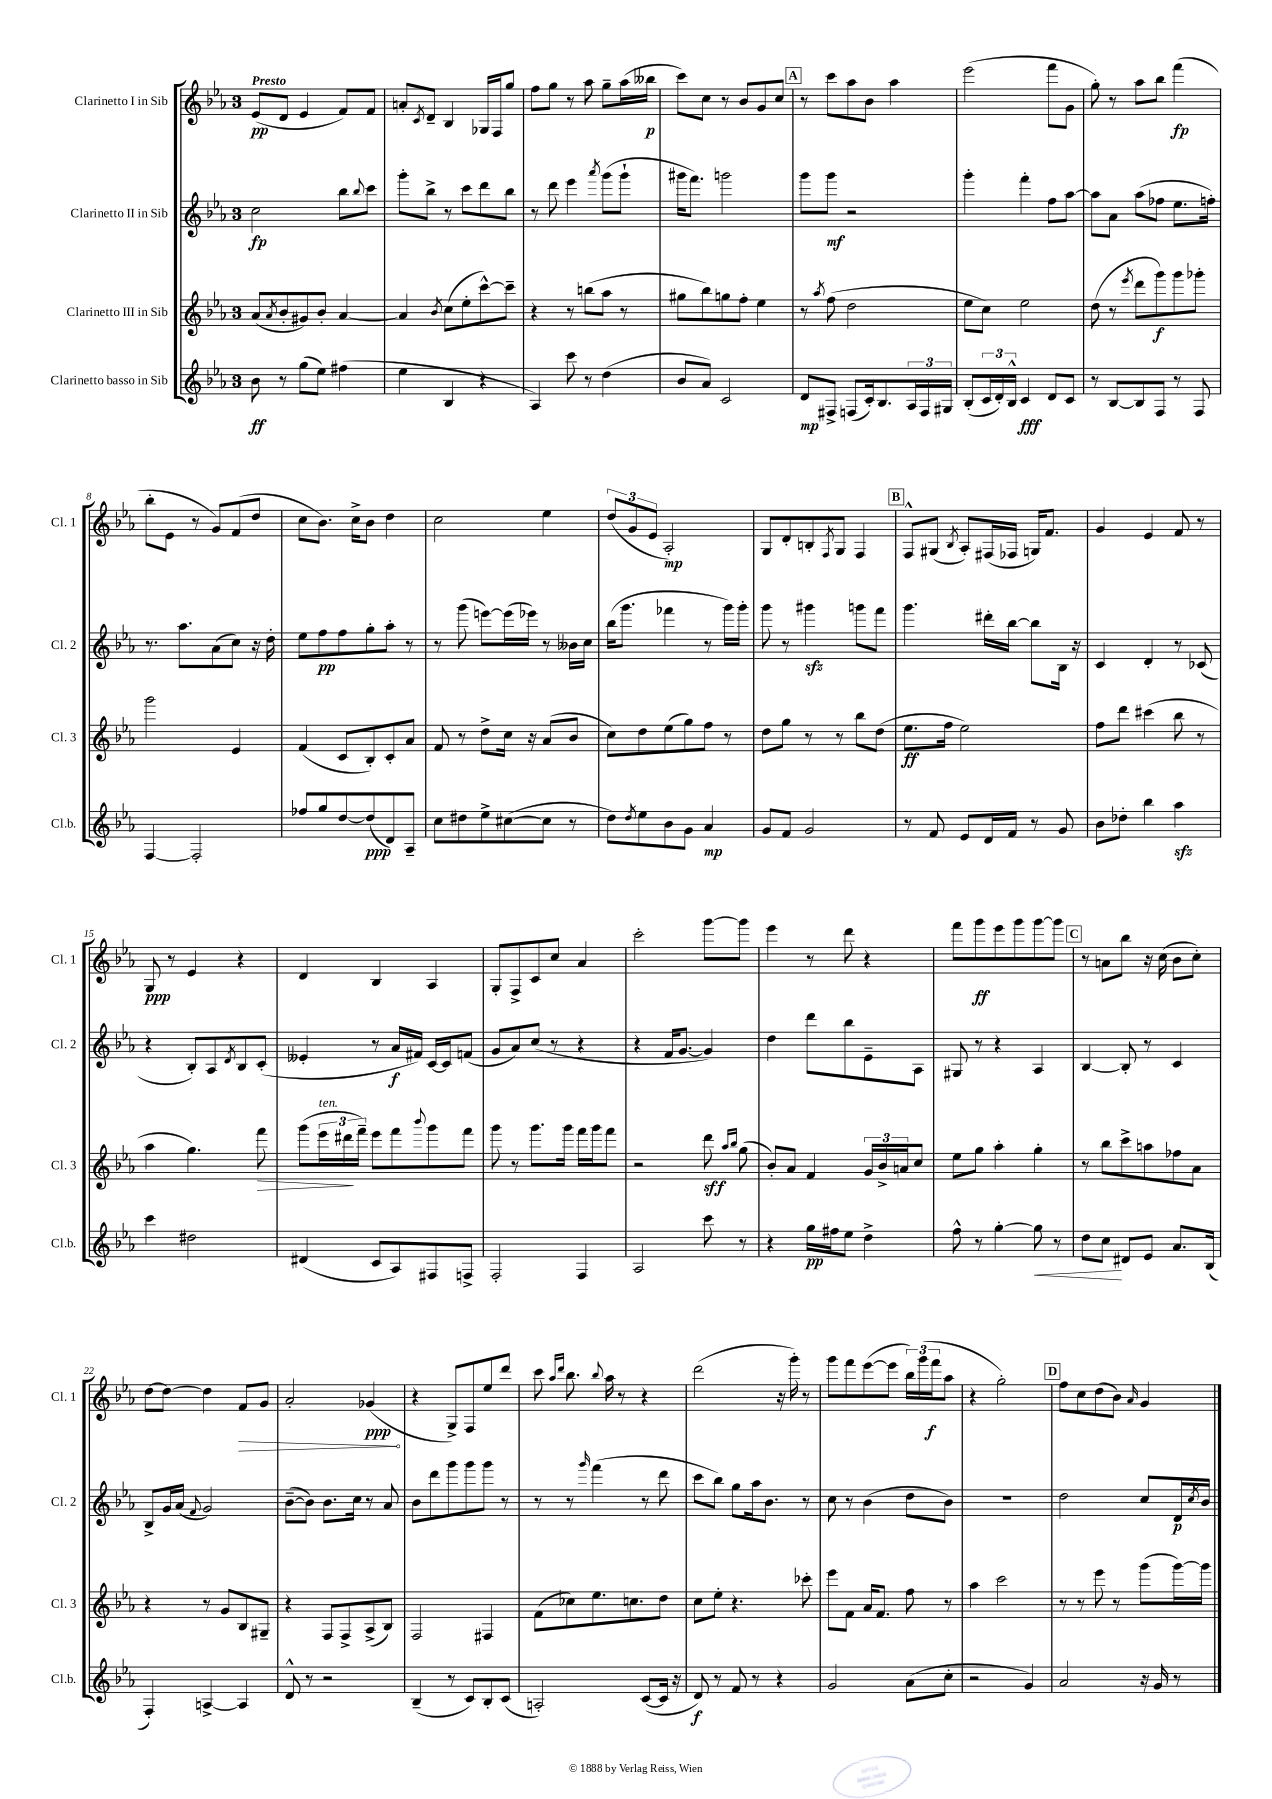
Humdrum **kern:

**kern	**dynam	**kern	**dynam	**kern	**dynam	**kern	**dynam
*part4	*part4	*part3	*part3	*part2	*part2	*part1	*part1
*staff4	*staff4	*staff3	*staff3	*staff2	*staff2	*staff1	*staff1
*I"Clarinetto basso in Sib	*	*I"Clarinetto III in Sib	*	*I"Clarinetto II in Sib	*	*I"Clarinetto I in Sib	*
*I'Cl.b.	*	*I'Cl. 3	*	*I'Cl. 2	*	*I'Cl. 1	*
*clefG2	*	*clefG2	*	*clefG2	*	*clefG2	*
*k[b-e-a-]	*	*k[b-e-a-]	*	*k[b-e-a-]	*	*k[b-e-a-]	*
*M3/4	*	*M3/4	*	*M3/4	*	*M3/4	*
=1	=1	=1	=1	=1	=1	=1	=1
!	!	!	!	!	!	!LO:TX:a:B:t=Presto	!
8b-\	ff	(8a-/L	.	2cc\	fp	(8e-/L	pp
.	.	8qa-/	.	.	.	.	.
8r	.	8b-'/	.	.	.	8d/J	.
(8gg\L	.	8g#X/)	.	.	.	4e-/	.
8ee-\J)	.	8b-'/J	.	.	.	.	.
(4ff#X\	.	[4a-/	.	8bb-\L	.	8f/L)	.
.	.	.	.	8qqbb-/	.	.	.
.	.	.	.	8ccc\J	.	8f/J	.
=2	=2	=2	=2	=2	=2	=2	=2
4ee-\	.	4a-/]	.	8ggg'\L	.	8an'/L	.
.	.	.	.	.	.	8qc/	.
.	.	.	.	8bb-^\J	.	8d~/J	.
.	.	8qb-/	.	.	.	.	.
4B-/	.	(8cc\L	.	8r	.	4B-/	.
.	.	8ee-'\	.	8ccc\L	.	.	.
4r	.	[8ccc^^\)	.	8ddd\	.	16G-X/LL	.
.	.	.	.	.	.	16F/J	.
.	.	8ccc~\J]	.	8bb-\J	.	8gg/J	.
=3	=3	=3	=3	=3	=3	=3	=3
4A-/)	.	4r	.	8r	.	8ff\L	.
.	.	.	.	8ddd\	.	8gg\J	.
8ccc\	.	8r	.	4eee-\	.	8r	.
8r	.	(8bbn\L	.	.	.	8aa-\	.
.	.	.	.	8qaaa-/	.	.	.
(4dd\	.	8aa-\J	.	(8ggg\L	.	8gg~\L	.
.	.	8r	.	8ggg`\J	.	(16aa-\L	.
.	.	.	.	.	.	16bb--X\JJ	p
=4	=4	=4	=4	=4	=4	=4	=4
8b-/L	.	8gg#X\L	.	16ggg#X\KL	.	8ccc\L)	.
.	.	.	.	8.fff\J)	.	.	.
8a-/J)	.	8bb-\)	.	.	.	8cc\J	.
2c/	.	8ggn\	.	2gggn\	.	8r	.
.	.	8ff'\J	.	.	.	8b-/L	.
.	.	4ee-\	.	.	.	8g/	.
.	.	.	.	.	.	8cc/J	.
!!LO:REH:place=s1:t=A
=5	=5	=5	=5	=5	=5	=5	=5
8d/L	mp	8r	.	8ggg\L	.	8r	.
.	.	8qaa-/	.	.	.	.	.
8F#X^/J	.	(8ff\	.	8ggg\J	mf	8ccc\L	.
(8Fn/L	.	2dd\	.	2r	.	8aa-\	.
16c'/k)	.	.	.	.	.	8b-\J	.
8.B-/	.	.	.	.	.	.	.
.	.	.	.	.	.	4aa-\	.
24A-/L	.	.	.	.	.	.	.
24F/	.	.	.	.	.	.	.
24G#X/JJ	.	.	.	.	.	.	.
=6	=6	=6	=6	=6	=6	=6	=6
(8B-'/L	.	8ee-\L	.	4ggg'\	.	(2eee-\	.
24c/L	.	8cc\J)	.	.	.	.	.
24d'/)	.	.	.	.	.	.	.
24B-^^/JJ	.	.	.	.	.	.	.
4c/	fff	2ee-\	.	4fff'\	.	.	.
8d/L	.	.	.	8ff\L	.	8fff\L	.
8c/J	.	.	.	[8aa-\J	.	8g\J	.
=7	=7	=7	=7	=7	=7	=7	=7
8r	.	(8dd\	.	8aa-\L]	.	8gg'\)	.
[8B-/L	.	8r	.	8a-\J	.	8r	.
.	.	8qeee-/	.	.	.	.	.
8B-/]	.	8ddd\L	.	(8aa-\L	.	8aa-\L	.
8F/J	.	8ggg\)	f	8ff-X\J	.	8bb-\J	.
8r	.	8ggg\	.	8.ee-\L	.	(4fff\	fp
8F/	.	8ggg-X'\J	.	.	.	.	.
.	.	.	.	16ffn'\Jk)	.	.	.
!!LO:LB:g=z
=8	=8	=8	=8	=8	=8	=8	=8
[4F/	.	2ggg\	.	8.r	.	8bb-'\L	.
.	.	.	.	.	.	8e-\J	.
.	.	.	.	8.aa-\L	.	.	.
2F'/]	.	.	.	.	.	8r	.
.	.	.	.	(8a-\	.	8g/L)	.
.	.	4e-/	.	8cc\J)	.	(8f/	.
.	.	.	.	16r	.	8dd/J	.
.	.	.	.	16dd'\	.	.	.
=9	=9	=9	=9	=9	=9	=9	=9
8ff-X/L	.	(4f/	.	8ee-\L	.	8cc\L	.
8gg/	.	.	.	8ff\	pp	8.b-\J)	.
[8dd/	.	8c/L	.	8ff\	.	.	.
.	.	.	.	.	.	16cc^\KL	.
(8dd/]	ppp	8B-'/)	.	8gg'\	.	8b-\J	.
8d/)	.	8c'/	.	8aa-'\J	.	4dd\	.
8A-~/J	.	8a-/J	.	8r	.	.	.
=10	=10	=10	=10	=10	=10	=10	=10
8cc\L	.	8f/	.	8r	.	2cc\	.
8dd#X\	.	8r	.	(8ggg\	.	.	.
8ee-^\	.	8dd^\L	.	[8eeen\L)	.	.	.
([8cc#X\	.	16cc\Jk	.	(16eee\L]	.	.	.
.	.	16r	.	16eee-X\JJ)	.	.	.
8cc#\J]	.	(8a-/L	.	8r	.	4ee-\	.
8r	.	8b-/J	.	16b--X\LL	.	.	.
.	.	.	.	16cc\JJ	.	.	.
=11	=11	=11	=11	=11	=11	=11	=11
8dd\L)	.	8cc\L)	.	(16bb-\KL	.	(12dd/L	.
.	.	.	.	8.ggg\J	.	.	.
.	.	.	.	.	.	12g/	.
8qdd/	.	.	.	.	.	.	.
8ee-\	.	8dd\	.	.	.	.	.
.	.	.	.	.	.	12e-/J	.
8b-\	.	(8ee-\	.	4fff-X\	.	2A-'/)	mp
8g\J	.	8gg\)	.	.	.	.	.
4a-/	mp	8ff\J	.	8r	.	.	.
.	.	8r	.	16ggg\LL)	.	.	.
.	.	.	.	16ggg'\JJ	.	.	.
=12	=12	=12	=12	=12	=12	=12	=12
8g/L	.	8dd\L	.	8ggg\	.	8G/L	.
8f/J	.	8gg\J	.	8r	.	8d'/	.
2g/	.	8r	.	4ggg#Xzz\	.	8Bn'/	.
.	.	.	.	.	.	8qF/	.
.	.	8r	.	.	.	8G/J	.
.	.	8bb-\L	.	8gggn\L	.	4F/	.
.	.	(8dd\J	.	8fff\J	.	.	.
!!LO:REH:place=s1:t=B
=13	=13	=13	=13	=13	=13	=13	=13
8r	.	8.ee-\L	ff	4.ggg\	.	8F^^/L	.
8f/	.	.	.	.	.	(8G#X/J	.
.	.	16ff\Jk	.	.	.	.	.
.	.	.	.	.	.	8qB-/	.
8e-/L	.	2ee-\)	.	.	.	8A-'/L)	.
16d/L	.	.	.	16ddd#X'\LL	.	(16F#X/L	.
16f/JJ	.	.	.	[16bb-\JJ	.	16F-X/JJ	.
8r	.	.	.	8bb-\L]	.	16Gn/KL)	.
.	.	.	.	.	.	8.f/J	.
8g/	.	.	.	16B-\Jk	.	.	.
.	.	.	.	16r	.	.	.
=14	=14	=14	=14	=14	=14	=14	=14
8b-\L	.	8ff\L	.	4c/	.	4g/	.
8dd-X'\J	.	8ddd\J	.	.	.	.	.
4bb-\	.	(4ccc#X\	.	4d'/	.	4e-/	.
4aa-zz\	.	8bb-\	.	8r	.	8f/	.
.	.	8r	.	(8c-X/	.	8r	.
!!LO:LB:g=z
=15	=15	=15	=15	=15	=15	=15	=15
4ccc\	.	4aa-\	.	4r	.	8G/	ppp
.	.	.	.	.	.	8r	.
2dd#X\	.	4.gg\)	.	8B-'/L)	.	4e-/	.
.	.	.	.	8A-/	.	.	.
.	.	.	.	8qd/	.	.	.
.	.	.	.	8B-/	.	4r	.
!	!	!	!LO:HP:b	!	!	!	!
.	.	8fff\	>	(8c'/J	.	.	.
=16	=16	=16	=16	=16	=16	=16	=16
(4d#X/	.	(8ggg\L	.	4e--X'/	.	4d/	.
!	!	!LO:TX:a:i:t=ten.	!	!	!	!	!
.	.	24eee-\L	.	.	.	.	.
.	.	24ddd#X\	.	.	.	.	.
.	.	24fff~\JJ)	]	.	.	.	.
8c/L	.	8eee-\L	.	8r	.	4B-/	.
8A-/)	.	8fff\	.	16a-/LL	f	.	.
.	.	.	.	16f#X/JJ)	.	.	.
.	.	8qqbbb-/	.	.	.	.	.
8F#X/	.	8ggg\	.	[16c/LL	.	4A-/	.
.	.	.	.	16c/J]	.	.	.
8Fn^/J	.	8fff\J	.	(8fn/J	.	.	.
=17	=17	=17	=17	=17	=17	=17	=17
2F'/	.	8ggg\	.	8g/L	.	8G'/L	.
.	.	8r	.	8a-/)	.	8F^/	.
.	.	8.ggg\L	.	(8cc/J	.	8c/	.
.	.	.	.	8r	.	8cc/J	.
.	.	16ggg\Jk	.	.	.	.	.
4F/	.	16fff\LL	.	4r	.	4a-/	.
.	.	16ggg\J	.	.	.	.	.
.	.	8fff\J	.	.	.	.	.
=18	=18	=18	=18	=18	=18	=18	=18
2A-/	.	2r	.	4r	.	2ccc'\	.
.	.	.	.	16f/KL	.	.	.
.	.	.	.	[8.g/J	.	.	.
8ccc\	.	8ddd\	sff	4g/])	.	[8ggg\L	.
.	.	16qqaa-/LL	.	.	.	.	.
.	.	16qqbb-/JJ	.	.	.	.	.
8r	.	(8gg\	.	.	.	8ggg\J]	.
=19	=19	=19	=19	=19	=19	=19	=19
4r	.	8b-'/L)	.	4dd\	.	4eee-\	.
.	.	8a-/J	.	.	.	.	.
16gg\LL	pp	4f/	.	8ddd\L	.	8r	.
16ff#X\J	.	.	.	.	.	.	.
8ee-\J	.	.	.	8bb-\	.	8ddd\	.
4dd^\	.	24g/LL	.	8e-~\	.	4r	.
.	.	24b-^/	.	.	.	.	.
.	.	24an/J	.	.	.	.	.
.	.	8cc/J	.	8A-\J	.	.	.
=20	=20	=20	=20	=20	=20	=20	=20
8ff^^\	.	8ee-\L	.	8G#X/	.	8fff\L	.
8r	.	8gg\J	.	8r	.	8ggg\	ff
[4gg'\	.	4aa-'\	.	4r	.	8eee-\	.
.	.	.	.	.	.	8ggg\	.
!	!LO:HP:b	!	!	!	!	!	!
8gg\]	<	4gg'\	.	4A-/	.	[8ggg\	.
8r	.	.	.	.	.	8ggg\J]	.
!!LO:REH:place=s1:t=C
=21	=21	=21	=21	=21	=21	=21	=21
8dd\L	.	8r	.	[4B-/	.	8r	.
8cc\J	.	8bb-\L	.	.	.	8an\L	.
8d#X/L	[	8ccc^\	.	8B-'/]	.	8bb-\J	.
8e-/J	.	8aan\	.	8r	.	16r	.
.	.	.	.	.	.	(16cc\	.
8.a-/L	.	8ff-X\	.	4c/	.	8b-\L	.
.	.	8a-\J	.	.	.	8cc'\J)	.
(16B-/Jk	.	.	.	.	.	.	.
!!LO:LB:g=z
=22	=22	=22	=22	=22	=22	=22	=22
4F'/)	.	4r	.	8B-^/L	.	[8dd\L	.
.	.	.	.	16g/L	.	8dd\J_	.
.	.	.	.	(16a-/JJ	.	.	.
.	.	.	.	8qqf/	.	.	.
[4An^/	.	8r	.	2g/)	.	4dd\]	.
.	.	8g/L	.	.	.	.	.
!	!	!	!	!	!	!	!LO:HP:b
4A/]	.	8B-/	.	.	.	8f/L	>
.	.	8G#X~/J	.	.	.	8g/J	.
=23	=23	=23	=23	=23	=23	=23	=23
8d^^/	.	4r	.	([8b-~\L	.	2a-'/	.
8r	.	.	.	8b-\J])	.	.	.
2r	.	8F/L	.	8.b-\L	.	.	.
.	.	8F^/	.	.	.	.	.
.	.	.	.	16cc\Jk	.	.	.
.	.	(8A-^/	.	8r	.	(4g-X/	ppp
.	.	8B-/J)	.	8a-/	.	.	.
.	.	.	.	.	.	.	]
=24	=24	=24	=24	=24	=24	=24	=24
(4B-~/	.	2F/	.	8b-\L	.	4r	.
.	.	.	.	8ddd\	.	.	.
8r	.	.	.	8ggg\	.	8G^/L)	.
8c/L)	.	.	.	8ggg\	.	8F/	.
8B-'/	.	4F#X/	.	8ggg\J	.	8ee-/	.
(8c/J	.	.	.	8r	.	8ddd/J	.
=25	=25	=25	=25	=25	=25	=25	=25
2An'/)	.	(8f\L	.	8r	.	8ccc\	.
.	.	.	.	.	.	16qqaa-/LL	.
.	.	.	.	.	.	16qqddd/JJ	.
.	.	8cc-X\)	.	8r	.	8.bb-\	.
.	.	.	.	16qqggg/	.	.	.
.	.	8.ee-\	.	(4fff\	.	.	.
.	.	.	.	.	.	8qqbb-/	.
.	.	.	.	.	.	16aa-\	.
.	.	.	.	.	.	8r	.
.	.	8.ccn\	.	.	.	.	.
([8c/L	.	.	.	8r	.	4r	.
16c/Jk]	.	8dd\J	.	8ddd\	.	.	.
16r	.	.	.	.	.	.	.
=26	=26	=26	=26	=26	=26	=26	=26
8d/)	f	8cc\L	.	8ccc\L	.	(2ddd\	.
8r	.	8ee-'\J	.	8bb-\J)	.	.	.
8f/	.	4.r	.	8gg\L	.	.	.
8r	.	.	.	16aa-\k	.	.	.
.	.	.	.	8.b-\J	.	.	.
4r	.	.	.	.	.	16r	.
.	.	.	.	.	.	16ggg'\)	.
.	.	8ccc-X'\	.	8r	.	8r	.
=27	=27	=27	=27	=27	=27	=27	=27
2g/	.	8eee-\L	.	8cc\	.	8ggg\L	.
.	.	8f\J	.	8r	.	8fff\	.
.	.	16a-/KL	.	(4b-\	.	([8eee-\	.
.	.	8.f/J	.	.	.	.	.
.	.	.	.	.	.	8eee-\J]	.
(8a-\L	.	8ff\	.	8dd\L	.	24bb-\LL)	.
.	.	.	.	.	.	(24ggg\	.
.	.	.	.	.	.	24fff\J	f
8cc'\J	.	8r	.	8b-\J)	.	8aa-\J	.
=28	=28	=28	=28	=28	=28	=28	=28
2r	.	4aa-\	.	2.r	.	4r	.
.	.	2ccc\	.	.	.	2gg'\)	.
4g/)	.	.	.	.	.	.	.
!!LO:REH:place=s1:t=D
=29	=29	=29	=29	=29	=29	=29	=29
2a-/	.	8r	.	2dd\	.	8ff\L	.
.	.	8r	.	.	.	8cc\	.
.	.	8eee-\	.	.	.	(8dd\	.
.	.	8r	.	.	.	8b-\J)	.
.	.	.	.	.	.	16qqa-/	.
16r	.	(8ggg\L	.	8cc/L	.	4g/	.
16g/	.	.	.	.	.	.	.
8r	.	[16ggg\L)	.	16d/L	p	.	.
.	.	.	.	8qcc/	.	.	.
.	.	16ggg\JJ]	.	16b-/JJ	.	.	.
==	==	==	==	==	==	==	==
*-	*-	*-	*-	*-	*-	*-	*-
